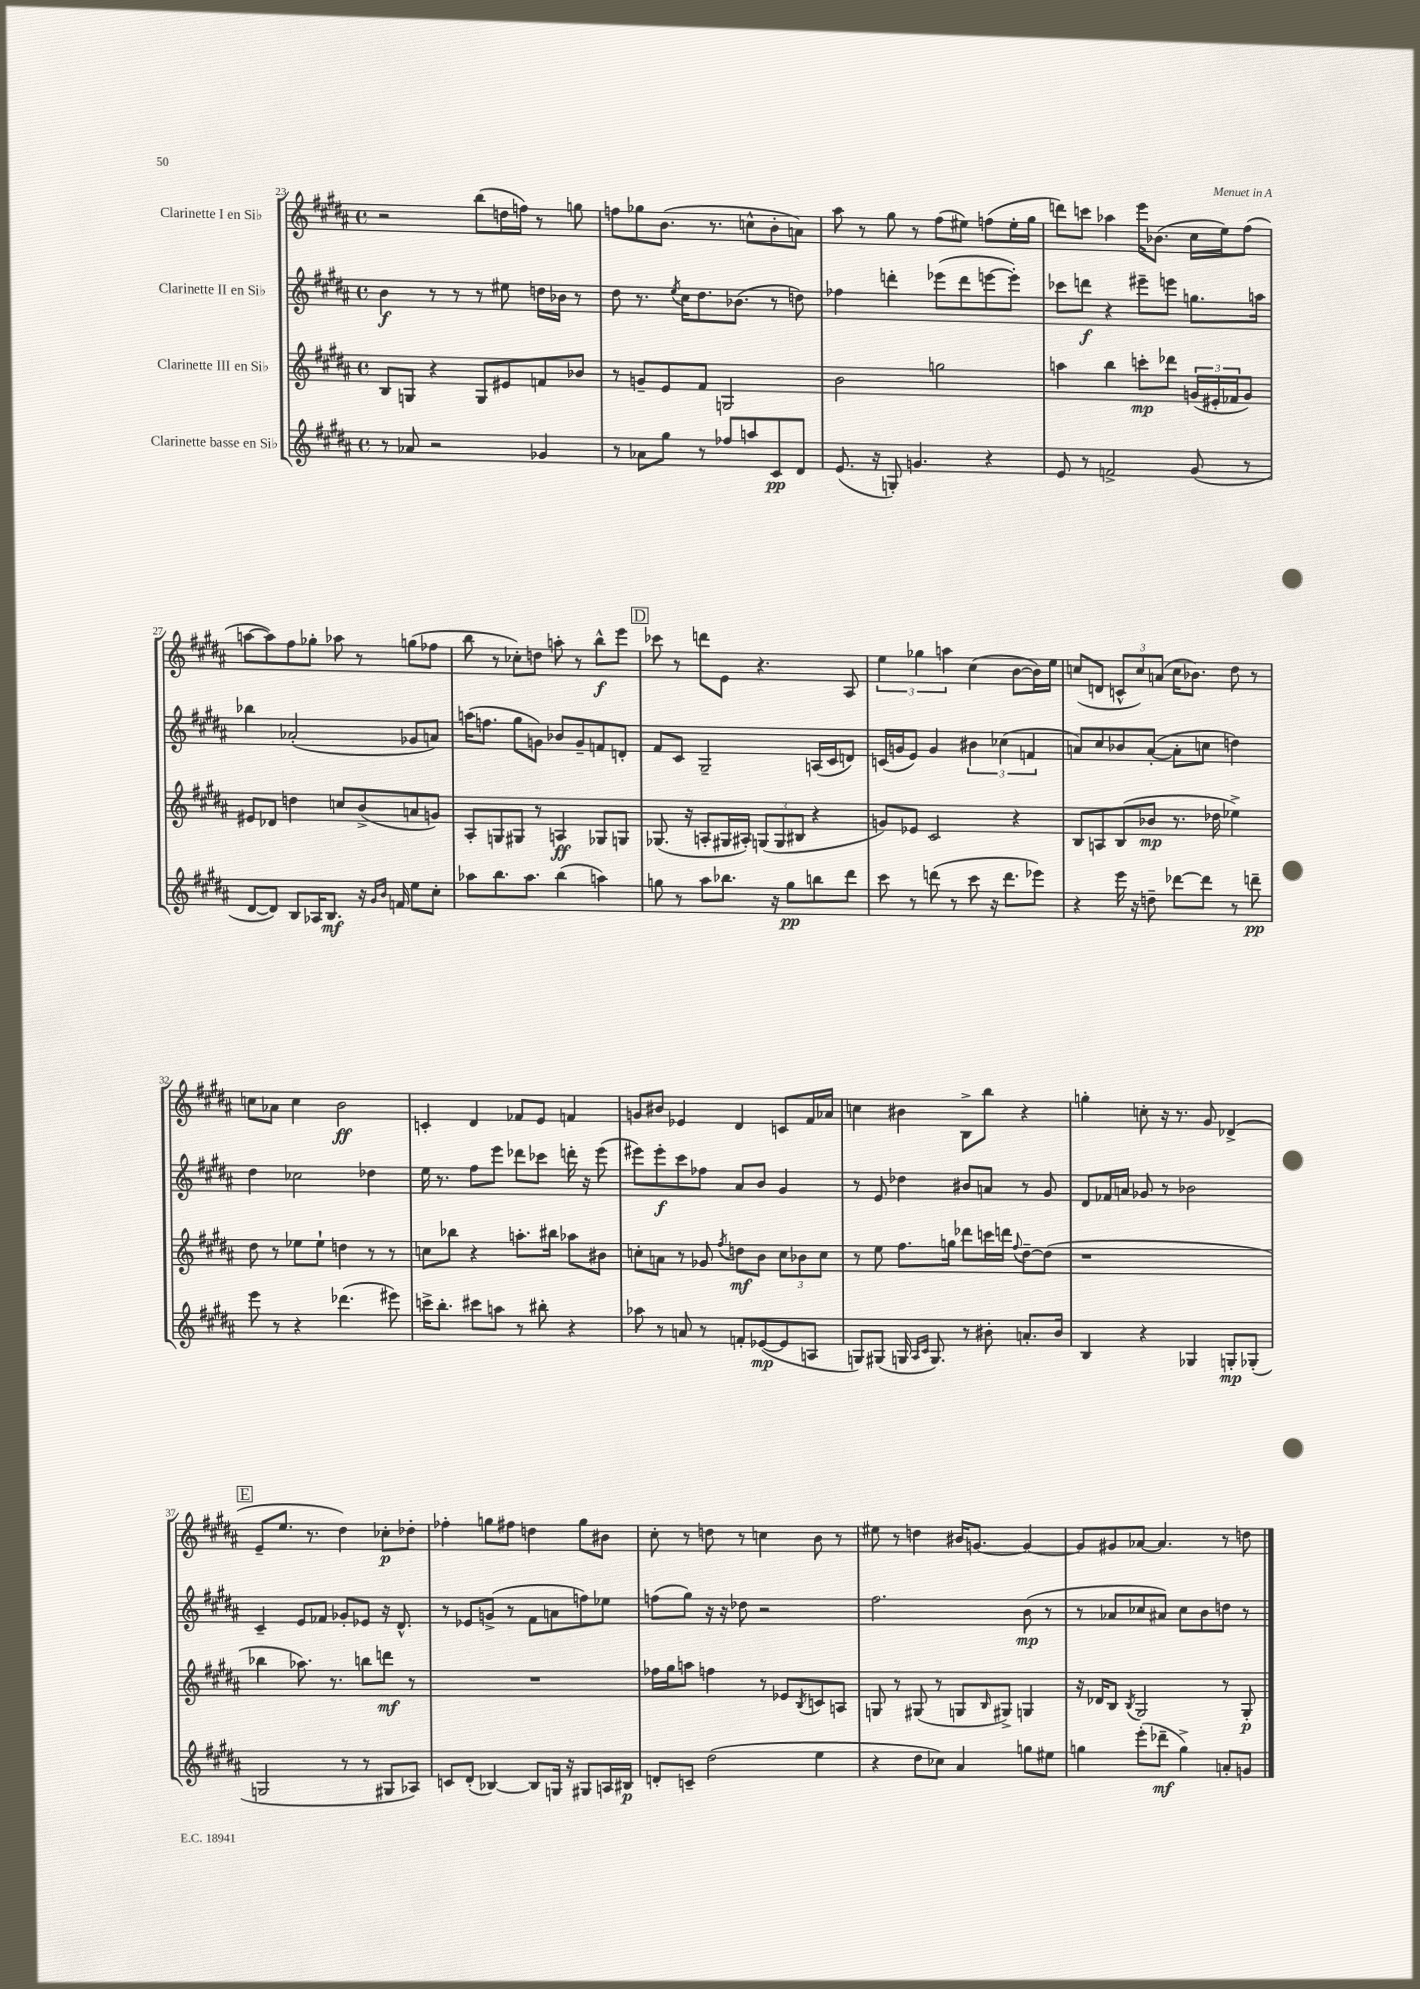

**kern	**dynam	**kern	**dynam	**kern	**dynam	**kern	**dynam
*part4	*part4	*part3	*part3	*part2	*part2	*part1	*part1
*staff4	*staff4	*staff3	*staff3	*staff2	*staff2	*staff1	*staff1
*I"Clarinette basse en Si♭	*	*I"Clarinette III en Si♭	*	*I"Clarinette II en Si♭	*	*I"Clarinette I en Si♭	*
*clefG2	*	*clefG2	*	*clefG2	*	*clefG2	*
*k[f#c#g#d#a#]	*	*k[f#c#g#d#a#]	*	*k[f#c#g#d#a#]	*	*k[f#c#g#d#a#]	*
*M4/4	*	*M4/4	*	*M4/4	*	*M4/4	*
*met(c)	*	*met(c)	*	*met(c)	*	*met(c)	*
=23	=23	=23	=23	=23	=23	=23	=23
8r	.	8B/L	.	4b\	f	2r	.
8a-X/	.	8Gn/J	.	.	.	.	.
2r	.	4r	.	8r	.	.	.
.	.	.	.	8r	.	.	.
.	.	8G/L	.	8r	.	(8bb\L	.
.	.	8e#X/	.	8ee#X\	.	16ddn\L	.
.	.	.	.	.	.	16ffn\JJ)	.
4g-X/	.	8fn/	.	16ddn\LL	.	8r	.
.	.	.	.	16b-X\JJ	.	.	.
.	.	8b-X/J	.	8r	.	8ggn\	.
=24	=24	=24	=24	=24	=24	=24	=24
8r	.	8r	.	8dd#\	.	8ffn\L	.
8a-X\L	.	8gn~/L	.	8.r	.	8gg-X\	.
8gg#\J	.	8e/	.	.	.	(8.b\J	.
.	.	.	.	8qee/	.	.	.
.	.	.	.	16cc#\KL	.	.	.
8r	.	8f#/J	.	8.dd#\	.	.	.
.	.	.	.	.	.	8.r	.
8ff-X/L	.	2Gn/	.	.	.	.	.
.	.	.	.	(8.b-X\J	.	.	.
8aan/	.	.	.	.	.	8ccn^^\L	.
8c#/	pp	.	.	8r	.	8b'\	.
8d#/J	.	.	.	8ddn\)	.	8an\J)	.
=25	=25	=25	=25	=25	=25	=25	=25
(8.e/	.	2b\	.	4ff-X\	.	8aa#\	.
.	.	.	.	.	.	8r	.
16r	.	.	.	.	.	.	.
8Gn'/)	.	.	.	4dddn'\	.	8gg#\	.
4.gn/	.	.	.	.	.	8r	.
.	.	2ggn\	.	(8eee-X\L	.	(8ff#\L	.
.	.	.	.	8ddd\	.	8ee#X\J)	.
4r	.	.	.	[8eeen\	.	(8ffn\L	.
.	.	.	.	8eee'\J])	.	16ee#'\L	.
.	.	.	.	.	.	16gg#\JJ	.
=26	=26	=26	=26	=26	=26	=26	=26
8e/	.	4aan\	.	8ccc-X\L	.	8dddn\L)	.
8r	.	.	.	8dddn\J	f	8cccn\J	.
2fn^/	.	4bb\	.	4r	.	4aa-X\	.
.	.	8cccn'\L	mp	8eee#X~\L	.	16eee\KL	.
.	.	.	.	.	.	(8.b-X\J	.
.	.	8ddd-X\J	.	8eeen\J	.	.	.
(8g#/	.	(24gn/LL	.	8.ggn\L	.	16cc#\LL	.
.	.	24e#X'/	.	.	.	.	.
.	.	.	.	.	.	16ee\J)	.
.	.	24f-X/J	.	.	.	.	.
8r	.	8g/J)	.	.	.	(8ff#\J	.
.	.	.	.	16aan\Jk	.	.	.
!!LO:LB:g=z
=27	=27	=27	=27	=27	=27	=27	=27
[8d#/L	.	8e#X/L	.	4bb-X\	.	[8aan\L	.
8d#/J])	.	8d-X/J	.	.	.	8aa\])	.
8B/L	.	4ddn\	.	(2a-X'/	.	8ff#\	.
16A-X/K	.	.	.	.	.	8gg-X'\J	.
8.B/J	mf	.	.	.	.	.	.
.	.	8ccn/L	.	.	.	8aa-X\	.
16r	.	(8b^/	.	.	.	8r	.
16qqg#/LL	.	.	.	.	.	.	.
16qqb/JJ	.	.	.	.	.	.	.
16fn/	.	.	.	.	.	.	.
8ee\L	.	8an/	.	8g-X/L	.	(8ggn\L	.
8cc#'\J	.	8gn/J)	.	8an/J)	.	8ff-X\J	.
=28	=28	=28	=28	=28	=28	=28	=28
8aa-X\L	.	8A#'/L	.	(16aan\KL	.	8bb\	.
.	.	.	.	8.ffn\J	.	.	.
8.bb\	.	8Gn/	.	.	.	8r	.
.	.	8G#X/J	.	8gg#\L	.	8cc-X'\L)	.
8.aa-\J	.	.	.	.	.	.	.
.	.	8r	.	8gn\J)	.	8ddn\J	.
(4bb\	.	4An/	ff	8b-X/L	.	8aan'\	.
.	.	.	.	8g~/	.	8r	.
4aan\)	.	8G-X/L	.	8fn/	.	8bb^^\L	f
.	.	8Gn/J	.	8dn'/J	.	8eee\J	.
!!LO:REH:place=s1:t=D
=29	=29	=29	=29	=29	=29	=29	=29
8ggn\	.	(8.G-X/	.	8f#/L	.	8ccc-X\	.
8r	.	.	.	8c#/J	.	8r	.
.	.	16r	.	.	.	.	.
8aa#\L	.	8An'/L	.	2G#~/	.	8dddn\L	.
8.bb-X\J	.	16G#X/L	.	.	.	8e\J	.
.	.	16A#X'/JJ)	.	.	.	.	.
.	.	(12Gn/L	.	.	.	4.r	.
16r	.	.	.	.	.	.	.
.	.	12G/	.	.	.	.	.
8gg\L	pp	.	.	.	.	.	.
.	.	12B#X/J	.	.	.	.	.
8bbn\	.	4r	.	(16An/LL	.	.	.
.	.	.	.	16c#/J	.	.	.
8ddd#\J	.	.	.	8dn/J)	.	8A#/	.
=30	=30	=30	=30	=30	=30	=30	=30
8ccc#\	.	8gn/L)	.	(16cn/LL	.	6ee\	.
.	.	.	.	16gn/J	.	.	.
8r	.	8e-X/J	.	8e/J)	.	.	.
.	.	.	.	.	.	6gg-X\	.
(8dddn\	.	2c#/	.	4g/	.	.	.
.	.	.	.	.	.	6aan\	.
8r	.	.	.	.	.	.	.
8ccc#\	.	.	.	6b#X\	.	(4cc#\	.
16r	.	.	.	.	.	.	.
.	.	.	.	(6cc-X\	.	.	.
8.ddd\L	.	.	.	.	.	.	.
.	.	4r	.	.	.	[8b\L	.
.	.	.	.	6fn/	.	.	.
8eee-X\J)	.	.	.	.	.	16b\L])	.
.	.	.	.	.	.	16ee\JJ	.
=31	=31	=31	=31	=31	=31	=31	=31
4r	.	8B/L	.	8an/L)	.	(8ccn/L	.
.	.	8An/	.	8cc#/	.	8dn/J	.
16eee\	.	(8B/	.	8b-X/	.	12cn^^/L	.
16r	.	.	.	.	.	.	.
.	.	.	.	.	.	12cc/)	.
8ddn~\	.	8b-X/J	mp	([8a'/J	.	.	.
.	.	.	.	.	.	(12an/J	.
[8ddd-X\L	.	8.r	.	8a'\L]	.	16cc\KL	.
.	.	.	.	.	.	8.b-X\J)	.
8ddd-\J]	.	.	.	8ccn\J	.	.	.
.	.	16dd-X\	.	.	.	.	.
8r	.	4ee-X^\)	.	4ddn\)	.	8dd#\	.
8dddn~\	pp	.	.	.	.	8r	.
!!LO:LB:g=z
=32	=32	=32	=32	=32	=32	=32	=32
8eee\	.	8dd#\	.	4dd#\	.	8ccn\L	.
8r	.	8r	.	.	.	8a-X\J	.
4r	.	8ee-X\L	.	2cc-X\	.	4cc\	.
.	.	8ee-`\J	.	.	.	.	.
(4.ddd-X\	.	4ddn\	.	.	.	2b\	ff
.	.	8r	.	4dd-X\	.	.	.
8eee#X\)	.	8r	.	.	.	.	.
=33	=33	=33	=33	=33	=33	=33	=33
16cccn^\KL	.	8ccn\L	.	16ee\	.	4cn'/	.
8.bb'\J	.	.	.	8.r	.	.	.
.	.	8bb-X\J	.	.	.	.	.
8ccc#X\L	.	4r	.	8ff#\L	.	4d#/	.
8aan\J	.	.	.	8eee\J	.	.	.
8r	.	8.aan'\L	.	8ddd-X\L	.	8f-X/L	.
8bb#X'\	.	.	.	8ccc-X\J	.	8e/J	.
.	.	16bb#X\Jk	.	.	.	.	.
4r	.	8aa-X\L	.	16dddn'\	.	4fn/	.
.	.	.	.	16r	.	.	.
.	.	8b#X\J	.	(8eee\	.	.	.
=34	=34	=34	=34	=34	=34	=34	=34
8aa-X\	.	8ccn'\L	.	8eee#X\L)	.	8gn/L	.
8r	.	8an\J	.	8eee#'\	f	8b#X/J	.
8an/	.	8r	.	8ccc#\	.	4e-X/	.
8r	.	8g-X/	.	8ff-X\J	.	.	.
.	.	8qff#/	.	.	.	.	.
8fn'/L	.	8ddn\L	mf	8a#/L	.	4d#/	.
([8e-X/	mp	8b\J	.	8b/J	.	.	.
8e-/]	.	12cc\L	.	4g#/	.	8cn/L	.
.	.	12b-X\	.	.	.	.	.
8An/J	.	.	.	.	.	16f#/L	.
.	.	12cc\J	.	.	.	.	.
.	.	.	.	.	.	16a-X/JJ	.
=35	=35	=35	=35	=35	=35	=35	=35
8Gn/L)	.	8r	.	8r	.	4ccn\	.
(8G#X/J	.	8ee\	.	8e/	.	.	.
16Gn/	.	8.ff#\L	.	4dd-X\	.	4b#X\	.
16qqA#/LL	.	.	.	.	.	.	.
16qqc#/JJ	.	.	.	.	.	.	.
8.G/)	.	.	.	.	.	.	.
.	.	16ggn\Jk	.	.	.	.	.
8r	.	8ddd-X\L	.	8b#X/L	.	8B^\L	.
8b#X'\	.	16cccn\L	.	8an/J	.	8bb\J	.
.	.	16dddn\JJ	.	.	.	.	.
.	.	8qqff#/	.	.	.	.	.
8.an'/L	.	[8dd#~\L	.	8r	.	4r	.
.	.	(8dd#\J]	.	8g#/	.	.	.
16b#/Jk	.	.	.	.	.	.	.
=36	=36	=36	=36	=36	=36	=36	=36
4B/	.	1r	.	8d#/L	.	4ggn'\	.
.	.	.	.	16f-X/L	.	.	.
.	.	.	.	16an/JJ	.	.	.
4r	.	.	.	8g-X/	.	8ccn'\	.
.	.	.	.	8r	.	16r	.
.	.	.	.	.	.	8.r	.
4G-X/	.	.	.	2b-X\	.	.	.
.	.	.	.	.	.	8g#/	.
8Gn'/L	mp	.	.	.	.	(4d-X^/	.
(8G-X'/J	.	.	.	.	.	.	.
!!LO:LB:g=z
!!LO:REH:place=s1:t=E
=37	=37	=37	=37	=37	=37	=37	=37
2Gn/	.	4bb-X\	.	4c#~/	.	8e~/L	.
.	.	.	.	.	.	8.ee/J	.
.	.	8.aa-X\)	.	8e/L	.	.	.
.	.	.	.	.	.	8.r	.
.	.	.	.	8f-X/J	.	.	.
.	.	8.r	.	.	.	.	.
8r	.	.	.	8g-X'/L	.	4dd#\)	.
8r	.	8bbn\L	.	8e-X/J	.	.	.
8G#X/L	.	8dddn\J	mf	16r	.	8cc-X'\L	p
.	.	.	.	8.d#^^/	.	.	.
8A-X/J)	.	8r	.	.	.	8dd-X'\J	.
=38	=38	=38	=38	=38	=38	=38	=38
8cn/L	.	1r	.	8r	.	4ff-X'\	.
(8d#'/J	.	.	.	8e-X/L	.	.	.
[4B-X/)	.	.	.	(8gn^/J	.	8ggn\L	.
.	.	.	.	8r	.	8ff#X\J	.
8B-/L]	.	.	.	8f#\L	.	4ddn\	.
16Gn/Jk	.	.	.	8an\	.	.	.
16r	.	.	.	.	.	.	.
8G#X/L	.	.	.	8ffn\)	.	8gg\L	.
16An/L	.	.	.	8ee-X\J	.	8b#X\J	.
16B#X/JJ	p	.	.	.	.	.	.
=39	=39	=39	=39	=39	=39	=39	=39
8dn'/L	.	16ff-X\LL	.	(8ffn\L	.	8cc#'\	.
.	.	16gg#\J	.	.	.	.	.
8cn~/J	.	8aan\J	.	8gg#\J)	.	8r	.
(2dd#\	.	4ffn\	.	16r	.	8ddn\	.
.	.	.	.	16r	.	.	.
.	.	.	.	8dd-X\	.	8r	.
.	.	8r	.	2r	.	4ccn\	.
.	.	8e-X/L	.	.	.	.	.
.	.	8qB/	.	.	.	.	.
4ee\	.	8cn/	.	.	.	8b\	.
.	.	8An/J	.	.	.	8r	.
=40	=40	=40	=40	=40	=40	=40	=40
4r	.	8Gn/	.	2.ff#\	.	8ee#X\	.
.	.	8r	.	.	.	8r	.
8dd#\L	.	(8G#X/	.	.	.	4ddn\	.
8cc-X\J)	.	8r	.	.	.	.	.
4a#/	.	8Gn/L	.	.	.	16b#X/KL	.
.	.	.	.	.	.	[8.gn/J	.
.	.	16qqB/	.	.	.	.	.
.	.	8G#X^/J)	.	.	.	.	.
8ggn\L	.	4Gn/	.	(8b\	mp	4g/_	.
8ee#X\J	.	.	.	8r	.	.	.
=41	=41	=41	=41	=41	=41	=41	=41
4ggn\	.	16r	.	8r	.	8g/L]	.
.	.	16d-X/KL	.	.	.	.	.
.	.	8B/J	.	8a-X/L	.	8g#X/	.
.	.	8qB/	.	.	.	.	.
(8eee'\L	.	2G#/	.	8cc-X/	.	[8a-X/J	.
8ddd-X~\J	mf	.	.	8a#X/J)	.	4.a-/]	.
4gg^\)	.	.	.	8cc-\L	.	.	.
.	.	.	.	8b\	.	.	.
8an'/L	.	8r	.	8ddn\J	.	8r	.
8gn/J	.	8G#'/	p	8r	.	8ddn\	.
==	==	==	==	==	==	==	==
*-	*-	*-	*-	*-	*-	*-	*-
